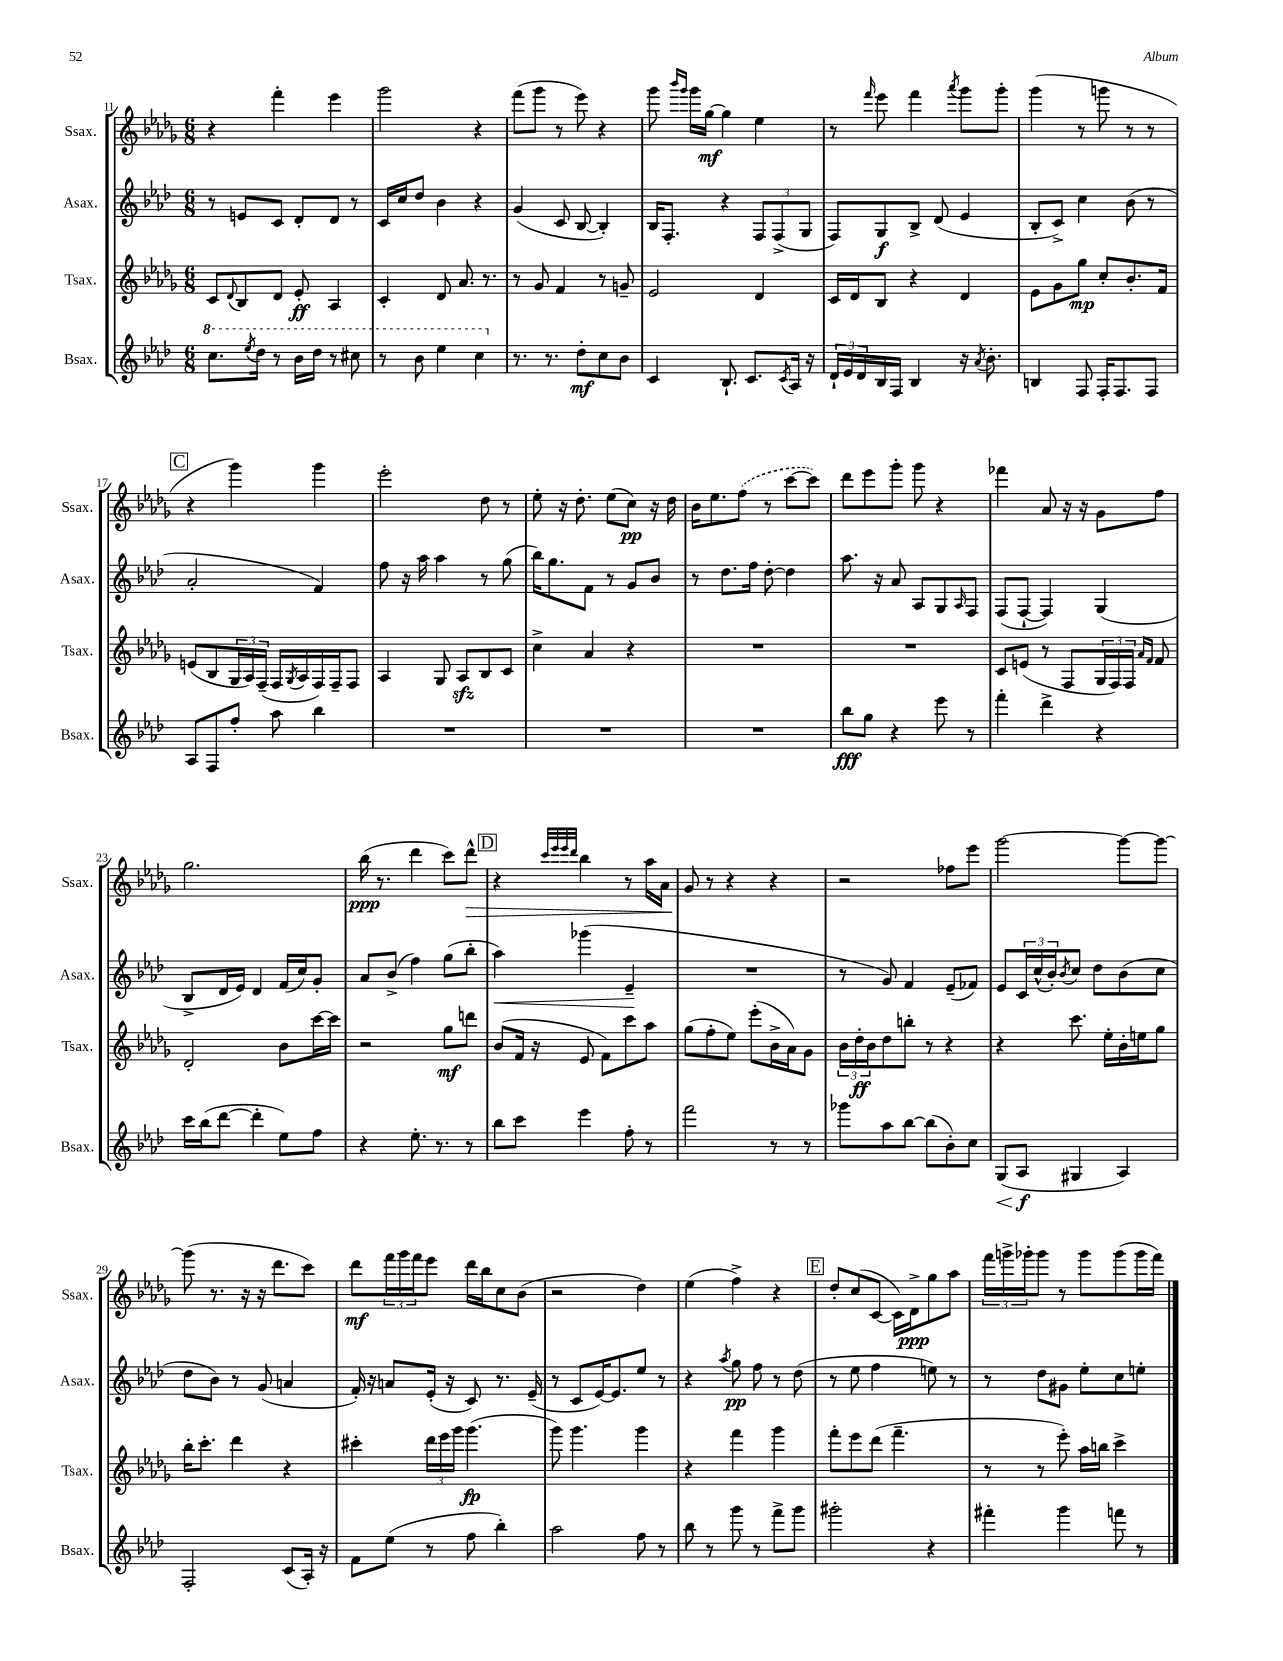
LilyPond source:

<<
\new StaffGroup <<
\new Staff = "s0" \with { instrumentName = "Ssax." shortInstrumentName = "Ssax." } {
    \clef treble \key des \major \numericTimeSignature \time 6/8
    r4 f'''4-. ees'''4 |
    ges'''2 r4 |
    f'''8( ges'''8 r8 ees'''8) r4 |
    ges'''8 \grace { bes'''16 ges'''16 } ges'''16 ges''16~\mf ges''4 ees''4 |
    r8 \grace { f'''16 } ees'''8 f'''4 \acciaccatura { aes'''8 } ges'''8 ges'''8-. |
    ges'''4( r8 g'''8 r8 r8 |
    \mark \markup { \box "C" } r4 ges'''4) ges'''4 |
    ees'''2-. des''8 r8 |
    ees''8-. r16 des''8.-. ees''8( c''8\pp) r16 des''16 |
    bes'16 ees''8. \once \slurDashed f''8( r8 c'''8~ c'''8) |
    des'''8 ees'''8 ges'''8-. ges'''8 r4 |
    fes'''4 aes'8 r16 r16 ges'8 f''8 |
    ges''2. |
    bes''16\ppp( r8. des'''4 c'''8) des'''8-^\> |
    \mark \markup { \box "D" } r4 \grace { c'''32 ees'''32 ees'''32 des'''32 } bes''4 r8 aes''16 aes'16 |
    ges'8\! r8 r4 r4 |
    r2 fes''8 ees'''8 |
    ges'''2~ ges'''8~ ges'''8~ |
    ges'''8( r8. r16 r16 des'''8. c'''8) |
    des'''8\mf \tuplet 3/2 { f'''16 ges'''16 f'''16 } ees'''8 des'''16 bes''16 c''8 bes'8( |
    r2 des''4) |
    ees''4( f''4->) r4 |
    \mark \markup { \box "E" } des''8-. c''8( c'8~ c'16) des'16->\ppp ges''8 aes''8 |
    \tuplet 3/2 { f'''16 g'''16-> ges'''16-. } ges'''8 r8 ges'''8 ges'''8( ges'''16 f'''16) \bar "|." |
}
\new Staff = "s1" \with { instrumentName = "Asax." shortInstrumentName = "Asax." } {
    \clef treble \key aes \major \numericTimeSignature \time 6/8
    r8 e'8 c'8 des'8-. des'8 r8 |
    c'16 c''16 des''8 bes'4 r4 |
    g'4( c'8 bes8~ bes4-.) |
    bes16 f8.-. r4 \tuplet 3/2 { f8 f8->( g8 } |
    f8) g8\f bes8-> des'8( ees'4 |
    bes8-. c'8->) c''4 bes'8( r8 |
    \mark \markup { \box "C" } aes'2-. f'4) |
    f''8 r16 aes''16 aes''4 r8 g''8( |
    bes''16) g''8. f'8 r8 g'8 bes'8 |
    r8 des''8. f''16 des''8~-. des''4 |
    aes''8. r16 aes'8 aes8 g8 \grace { aes16 } f8 |
    f8( f8~-! f4) g4( |
    bes8-> des'16 ees'16) des'4 f'16( c''16) g'8-. |
    aes'8 bes'8->( f''4) g''8( bes''8-. |
    \mark \markup { \box "D" } aes''4\<) ges'''4( ees'4--\! |
    R2. |
    r8 g'8) f'4 ees'8--( fes'8) |
    ees'8 \tuplet 3/2 { c'16 c''16-^( bes'16-.) } \acciaccatura { bes'8 } c''8 des''8 bes'8( c''8 |
    des''8 bes'8) r8 g'8( a'4 |
    f'16-.) r16 a'8 ees'16-.( r16 c'8) r8. ees'16--( |
    r8 c'8 ees'16~) ees'8. ees''8 r8 |
    r4 \acciaccatura { aes''8 } g''8\pp f''8 r8 des''8( |
    \mark \markup { \box "E" } r8 ees''8 f''4 e''8) r8 |
    r8 des''8 gis'8 ees''8-. c''8 e''8-. \bar "|." |
}
\new Staff = "s2" \with { instrumentName = "Tsax." shortInstrumentName = "Tsax." } {
    \clef treble \key des \major \numericTimeSignature \time 6/8
    c'8 \appoggiatura { des'8 } bes8 des'8 ees'8-.\ff aes4 |
    c'4-. des'8 aes'8. r8. |
    r8 ges'8 f'4 r8 g'8-- |
    ees'2 des'4 |
    c'16 des'16 bes8 r4 des'4 |
    ees'8 ges'8 ges''8\mp c''8-. bes'8.-. f'16 |
    \mark \markup { \box "C" } e'8( bes8 \tuplet 3/2 { ges16 aes16) f16--( } f16 \acciaccatura { ges8 } aes16 f16) f16-- f8 |
    aes4 ges8 aes8\sfz bes8 c'8 |
    c''4-> aes'4 r4 |
    R2. |
    R2. |
    c'8 e'8( r8 f8 \tuplet 3/2 { ges16 f16) f16 } \grace { aes'16 f'16 } f'8 |
    des'2-. bes'8 c'''16~ c'''16 |
    r2 ges''8\mf d'''8 |
    \mark \markup { \box "D" } bes'8( f'16 r16 ees'8 f'8) c'''8 aes''8 |
    ges''8( f''8-. ees''8) ees'''8-.( bes'16-> aes'16) ges'8 |
    \tuplet 3/2 { bes'16 des''16-.\ff bes'16 } des''8 b''8-. r8 r4 |
    r4 c'''8. ees''16-. bes'16-. e''16 ges''8 |
    bes''16-. c'''8.-. des'''4 r4 |
    cis'''4-. \tuplet 3/2 { des'''16 ees'''16 ges'''16 } ges'''4.\fp( |
    ges'''8) ges'''4. ges'''4 |
    r4 f'''4 ges'''4 |
    \mark \markup { \box "E" } f'''8-. ees'''8 des'''8( f'''4.-- |
    r8 r8 ees'''8-.) aes''16 b''16 c'''4-> \bar "|." |
}
\new Staff = "s3" \with { instrumentName = "Bsax." shortInstrumentName = "Bsax." } {
    \clef treble \key aes \major \numericTimeSignature \time 6/8
    \ottava #1 c'''8. \acciaccatura { ees'''8 } des'''16 r8 bes''16 des'''16 r8 cis'''8 |
    r8 bes''8 ees'''4 c'''4 \ottava #0 |
    r8. r8. des''8-.\mf c''8 bes'8 |
    c'4 bes8.-! c'8. \acciaccatura { c'8 } aes16 r16 |
    \tuplet 3/2 { des'16-! ees'16 des'16 } bes16 f16 bes4 r16 \acciaccatura { aes'8 } bes'8.-. |
    b4 f8 f16-. f8. f8 |
    \mark \markup { \box "C" } aes8 f8 f''8-. aes''8 bes''4 |
    R2. |
    R2. |
    R2. |
    bes''8\fff g''8 r4 ees'''8 r8 |
    f'''4-. des'''4-> r4 |
    c'''16 bes''16( des'''8~ des'''4-. ees''8) f''8 |
    r4 ees''8.-. r8. r8 |
    \mark \markup { \box "D" } bes''8 c'''8 ees'''4 f''8-. r8 |
    f'''2 r8 r8 |
    ges'''8 aes''8 bes''8~ bes''8( bes'8-.) c''8 |
    g8\<( aes8\f\! gis4 aes4) |
    f2-. c'8( aes16-.) r16 |
    f'8 ees''8( r8 f''8 bes''4-.) |
    aes''2 f''8 r8 |
    bes''8 r8 g'''8 r8 f'''8-> g'''8 |
    \mark \markup { \box "E" } gis'''2-. r4 |
    fis'''4-. g'''4 f'''8 r8 \bar "|." |
}
>>
>>
\layout { \context { \Score currentBarNumber = #11 } }
